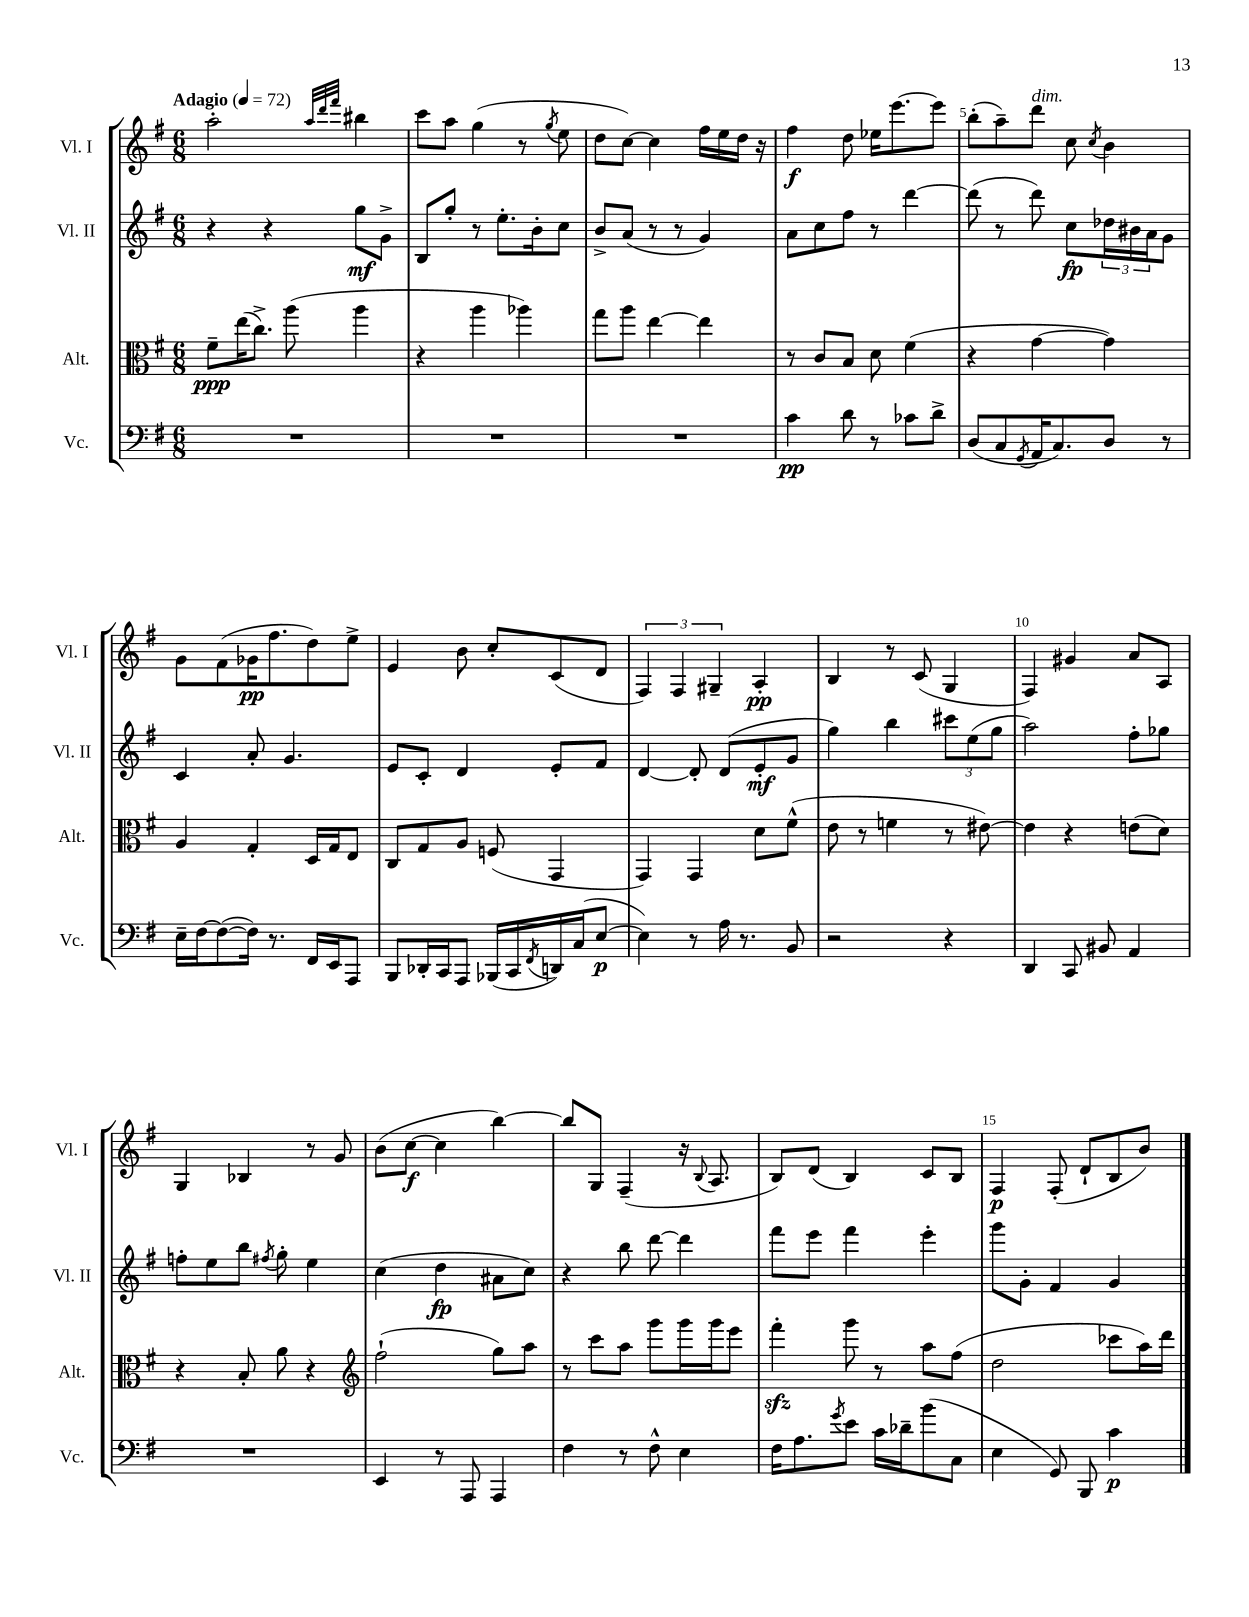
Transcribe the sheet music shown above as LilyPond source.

<<
\new StaffGroup <<
\new Staff = "s0" \with { instrumentName = "Vl. I" shortInstrumentName = "Vl. I" } {
    \clef treble \key g \major \numericTimeSignature \time 6/8 \tempo "Adagio" 4 = 72
    a''2-. \grace { a''32 d'''32 fis'''32 } bis''4 |
    c'''8 a''8 g''4( r8 \acciaccatura { g''8 } e''8 |
    d''8 c''8~) c''4 fis''16 e''16 d''16 r16 |
    fis''4\f d''8 ees''16 e'''8.~ e'''8 |
    b''8-.( a''8--) d'''8^\markup { \italic "dim." } c''8 \acciaccatura { c''8 } b'4 |
    g'8 fis'8( ges'16\pp fis''8. d''8) e''8-> |
    e'4 b'8 c''8-. c'8( d'8 |
    \tuplet 3/2 { fis4) fis4 gis4-- } a4-.\pp |
    b4 r8 c'8( g4 |
    fis4) gis'4 a'8 a8 |
    g4 bes4 r8 g'8 |
    b'8( c''8~\f c''4 b''4~) |
    b''8 g8 fis4--( r16 \appoggiatura { b8 } a8. |
    b8) d'8( b4) c'8 b8 |
    fis4\p fis8-.( d'8-! b8 b'8) \bar "|." |
}
\new Staff = "s1" \with { instrumentName = "Vl. II" shortInstrumentName = "Vl. II" } {
    \clef treble \key g \major \numericTimeSignature \time 6/8
    r4 r4 g''8\mf g'8-> |
    b8 g''8-. r8 e''8.-. b'16-. c''8 |
    b'8-> a'8( r8 r8 g'4) |
    a'8 c''8 fis''8 r8 d'''4~ |
    d'''8( r8 d'''8) c''8\fp \tuplet 3/2 { des''16 bis'16 a'16 } g'8 |
    c'4 a'8-. g'4. |
    e'8 c'8-. d'4 e'8-. fis'8 |
    d'4~ d'8-. d'8( e'8-.\mf g'8 |
    g''4) b''4 \tuplet 3/2 { cis'''8 e''8( g''8 } |
    a''2) fis''8-. ges''8 |
    f''8-. e''8 b''8 \acciaccatura { fis''8 } g''8-. e''4 |
    c''4( d''4\fp ais'8 c''8) |
    r4 b''8 d'''8~ d'''4 |
    fis'''8 e'''8 fis'''4 e'''4-. |
    g'''8 g'8-. fis'4 g'4 \bar "|." |
}
\new Staff = "s2" \with { instrumentName = "Alt." shortInstrumentName = "Alt." } {
    \clef alto \key g \major \numericTimeSignature \time 6/8
    fis'8--\ppp e''16( c''8.->) a''8( a''4 |
    r4 a''4 aes''4) |
    g''8 a''8 e''4~ e''4 |
    r8 c'8 b8 d'8 fis'4( |
    r4 g'4~ g'4) |
    a4 g4-. d16 g16 e8 |
    c8 g8 a8 f8( g,4 |
    g,4) g,4 d'8 fis'8-^( |
    e'8 r8 f'4 r8 eis'8~) |
    eis'4 r4 e'8( d'8) |
    r4 b8-. a'8 r4 |
    \clef treble fis''2-!( g''8) a''8 |
    r8 c'''8 a''8 g'''8 g'''16 g'''16 e'''8 |
    fis'''4-.\sfz g'''8 r8 a''8 fis''8( |
    d''2 ces'''8 a''16) d'''16 \bar "|." |
}
\new Staff = "s3" \with { instrumentName = "Vc." shortInstrumentName = "Vc." } {
    \clef bass \key g \major \numericTimeSignature \time 6/8
    R2. |
    R2. |
    R2. |
    c'4\pp d'8 r8 ces'8 d'8-> |
    d8( c8 \acciaccatura { g,8 } a,16 c8.) d8 r8 |
    e16-- fis16~ fis8~( fis16) r8. fis,16 e,16 a,,8 |
    b,,8 des,16-. c,16 a,,8 bes,,16( c,16 \acciaccatura { fis,8 } d,16) c16( e8~\p |
    e4) r8 a16 r8. b,8 |
    r2 r4 |
    d,4 c,8 bis,8 a,4 |
    R2. |
    e,4 r8 a,,8 a,,4 |
    fis4 r8 fis8-^ e4 |
    fis16 a8. \acciaccatura { g'8 } e'8 c'16 des'16-- b'8( c8 |
    e4 g,8) b,,8 c'4\p \bar "|." |
}
>>
>>
\layout { \context { \Score \override BarNumber.break-visibility = ##(#f #t #t) barNumberVisibility = #(every-nth-bar-number-visible 5) } }
